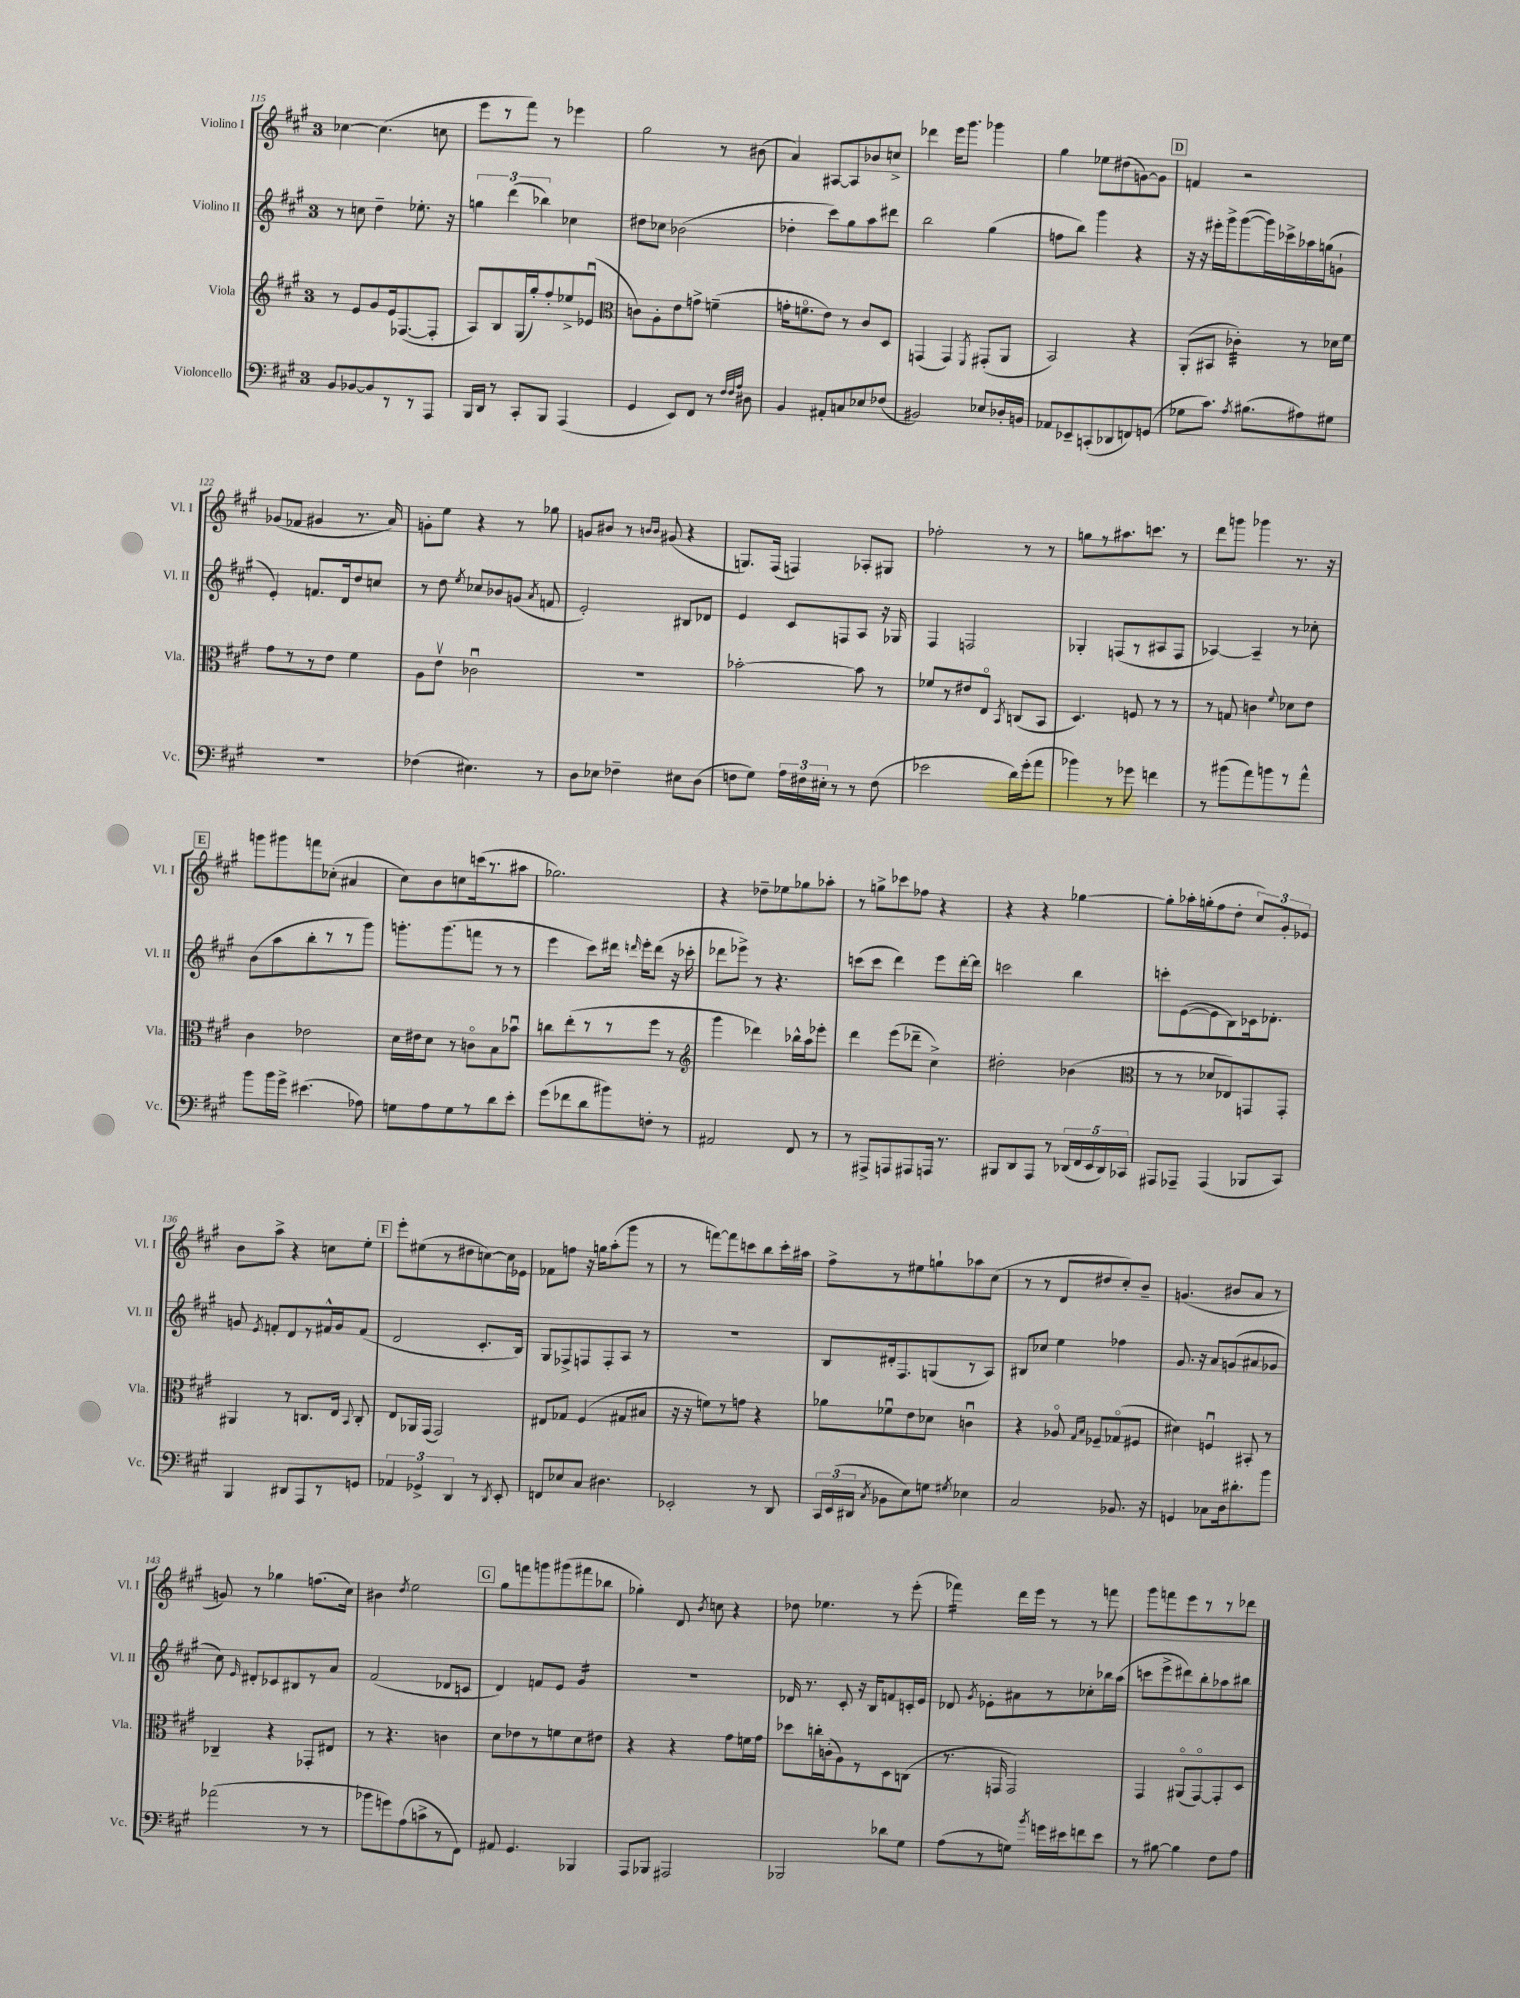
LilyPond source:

<<
\new StaffGroup <<
\new Staff = "s0" \with { instrumentName = "Violino I" shortInstrumentName = "Vl. I" } {
    \clef treble \key a \major \once \override Staff.TimeSignature.style = #'single-digit \time 3/4
    \autoBeamOff ces''4~ ces''4.( c''8 |
    e'''8[ r8 fis'''8]) r8 ees'''4 |
    gis''2 r8 bis'8( |
    a'4) ais8[~ ais8 bes'8 c''8]-> |
    des'''4 e'''16[ gis'''8.] ges'''4 |
    gis''4 ees''8[ dis''8( g'8~) g'8] |
    \mark \markup { \box "D" } f'4 r2 |
    ges'8[( fes'8] gis'4 r8. a'16) |
    g'8[-. e''8] r4 r8 ges''8 |
    g'8[ bis'8] r8 \grace { b'16[ b'16] } gis'8( r4 |
    g8.[) fis16]( f4) aes8[-. gis8] |
    fes''2-. r8 r8 |
    g''8[ r8 ais''8. c'''8.] r8 |
    d'''8[ g'''8] ges'''4 r8. r16 |
    \mark \markup { \box "E" } g'''8[ gis'''8 f'''8 ces''8]-.( ais'4 |
    cis''8[) b'8 c''8 c'''16( r8. ais''8] |
    ges''2.) |
    r4 des''8[-- ees''8 ges''8 aes''8]-. |
    r8 g''8[-> ces'''8 fes''8] r4 |
    r4 r4 ges''4~ |
    ges''8[-. aes''16-. g''16-.( fis''8 d''8]-. \tuplet 3/2 { cis''8[) gis'8-. ees'8] } |
    b'8[ a''8]-> r4 c''8[ e''8]-. |
    \mark \markup { \box "F" } e'''8[-. eis''8( r8 dis''8 c''8~) c''16 ees'16] |
    fes'8[ f''8] r16 g''16[ a''8-.( gis'''8] r8 |
    r8 f'''8[~) f'''8 c'''8 b''8 c'''16-. ais''16] |
    fis''8[-> r8 eis''8 g''8-! aes''8 cis''8]( |
    r8 r8 d'8[ dis''8 cis''8-.) b'8]-- |
    g'4.( bis'8[ a'8] r8 |
    g'8) r8 ges''4 f''8.[( cis''16]) |
    bis'4 \acciaccatura { d''8 } e''2 |
    \mark \markup { \box "G" } gis''8[ f'''8 g'''8 gis'''8( fis'''8 bes''8] |
    ges''4-.) d'8 \acciaccatura { b'8 } c''8 r4 |
    des''8 ees''4. r8 e'''8-.( |
    fes'''4:16) d'''16[ e'''16] r8 r8 f'''8 |
    gis'''8[ f'''8 e'''8 r8 r8 des'''8] \bar "|." |
}
\new Staff = "s1" \with { instrumentName = "Violino II" shortInstrumentName = "Vl. II" } {
    \clef treble \key a \major \once \override Staff.TimeSignature.style = #'single-digit \time 3/4
    \autoBeamOff r8 c''8 d''4-- ees''8.-. r16 |
    \tuplet 3/2 { g''4 d'''4( bes''4) } ces''4 |
    dis''8[ ces''8] bes'2( |
    des''4-. cis'''8[) gis''8 a''8 dis'''8] |
    b''2 gis''4( |
    f''8[ b''8]) gis'''4 r4 |
    \mark \markup { \box "D" } r16 r16 eis'''16[-. gis'''16-> gis'''8~( gis'''16) ces'''16-> aes''16 g''16( g'8]-! |
    e'4-.) f'8.[ d'16 d''8 c''8] |
    r8 d''8 \acciaccatura { e''8 } ces''8[ bes'8 g'8]( \acciaccatura { a'8 } f'8 |
    e'2-.) bis8[ des'8] |
    e'4 cis'8[ f8 a8] r16 ges16 |
    fis4 f2 |
    ges4-. f8[( r8 ais8 f8] |
    aes4~) aes4-- r8 ces''8-. |
    \mark \markup { \box "E" } b'8[( a''8 b''8-. r8 r8 gis'''8]) |
    g'''8.[-. g'''8.( f'''8] r8 r8 |
    e'''4 cis'''8[) dis'''16] \grace { d'''16 } e'''16[-. d'''8]( r16 ces'''16-. |
    des'''8[ ees'''8]->) r8 r4. |
    c'''8[( c'''8] d'''4) e'''8[ d'''16~-. d'''16] |
    c'''2 b''4 |
    c'''8[-. e'8~( e'8 b8) ces'16 des'8.]-. |
    g'8 \acciaccatura { e'8 } f'8[-. d'8 r8 fis'16-^ g'16 fis'8]( |
    \mark \markup { \box "F" } d'2 cis'8.[-. b16]) |
    gis8[ fes8-> f8 f8-. a8] r8 |
    R2. |
    b8[ dis'16-. fis8. g8( r8 a8]) |
    bis8[ ces''8] e''4 fes''4 |
    gis'8. r16 a'8[ g'8( ais'8 ges'8] |
    cis''8) \grace { e'16 } dis'8[-. ces'8 bis8 r8 a'8] |
    fis'2( des'8[ c'8] |
    \mark \markup { \box "G" } d'4) f'8[ e'8] gis'4:16 |
    R2. |
    des'16 r8. cis'8-. r16 b16[ f'8 c'16-. e'16] |
    des'8 \acciaccatura { gis'8 } ees'8[-. ais'8 r8 ces''8-. bes''16 a''16]( |
    c'''8[ e'''8-> dis'''8) b''8-. aes''8 bis''8] \bar "|." |
}
\new Staff = "s2" \with { instrumentName = "Viola" shortInstrumentName = "Vla." } {
    \clef treble \key a \major \once \override Staff.TimeSignature.style = #'single-digit \time 3/4
    \autoBeamOff r8 e'8[ gis'8 e'16 fes8.~( fes8]-. |
    a8[) b8 gis16( gis''16-.) fis''8-. ees''8-> ees'8]\downbow( |
    \clef alto c'8[) a8-. e'8 g'8]-> f'4--( |
    g'16[-. f'8.\flageolet e'8]) r8 cis'8[ d8] |
    g,4( g,4) \acciaccatura { fis,8 } gis,8[-.( a,8] |
    b,2) r4 |
    \mark \markup { \box "D" } a,8[-.( bis,8] ces'4:32-.) r8 des'16[ fis'16] |
    gis'8[ r8 r8 e'8] fis'4 |
    a8[ e'8]\upbow ces'2\downbow |
    R2. |
    bes'2~-. bes'8 r8 |
    fes'8[ r8 eis'8 e8]\flageolet \acciaccatura { b,8 } c8[( b,8] |
    d4.) f8 r8 r8 |
    r8 g8 c'4 \appoggiatura { fis'8 } des'8[ e'8] |
    \mark \markup { \box "E" } cis'4 ees'2 |
    d'16[ eis'16 d'8] r8 c'8[\flageolet b8 bes'8]\downbow |
    c''8[ e''8-.( r8 r8 fis''8] r8 |
    \clef treble gis'''4 des'''4) bes''16[-^ a''16 ees'''8]-. |
    d'''4 e'''8[( des'''8]-- cis''4->) |
    dis''2-. bes'4( |
    \clef alto r8 r8 des'8[ ees8) g,8 g,8]-. |
    ais,4 r8 c8.[ e16] \appoggiatura { b,8 } c8-. |
    \mark \markup { \box "F" } e8[ aes,16 gis,16]( gis,2) |
    eis8[ ges8] fis4( gis8[ bis8] |
    r16 r16 f'8[) r8 g'8] r4 |
    aes'8[ fes'8\downbow e'8 des'8] c'4\downbow |
    r4 aes8\flageolet \grace { gis16[ b16] } fes8[-- ges8\flageolet( fis8] |
    dis'4) f4\downbow bis,8-. r8 |
    ces4-- r4 ges,8[-. eis8] |
    r8 r4. c'4 |
    \mark \markup { \box "G" } d'8[ ees'8 r8 f'8 d'8 eis'8] |
    r4 r4 gis'8[ f'16 gis'16] |
    des''8[ c''16-. c'16-.( a8) r8 d8 c8]( |
    r8. g,16 g,2) |
    gis,4 ais,8[\flageolet( gis,8~\flageolet) gis,8-. d8] \bar "|." |
}
\new Staff = "s3" \with { instrumentName = "Violoncello" shortInstrumentName = "Vc." } {
    \clef bass \key a \major \once \override Staff.TimeSignature.style = #'single-digit \time 3/4
    \autoBeamOff b,8[ bes,8~ bes,8 r8 r8 a,,8] |
    b,,16[ d,16] r8 cis,8[-. b,,8] a,,4( |
    gis,4 e,8[) fis,8] r8 \grace { fis32[ fis32 a32] } dis8 |
    b,4 ais,8[-. c8 ees8 fes8]( |
    bis,2) ees8[ des16-. b,16] |
    aes,8[ ees,8-- c,8-.( des,8 f,8) g,8]( |
    \mark \markup { \box "D" } ges8[ cis'8.]) \acciaccatura { a8 } bis8.[( ais8) gis8] |
    R2. |
    fes4( eis4.) r8 |
    d8[ ees8] fes4-- eis8[ d8]( |
    f8[ gis8]) \tuplet 3/2 { a16[ fis16 eis16]-. } r8 r8 fis8( |
    ees'2 d'16[) gis'16-.( a'8] |
    bes'4) r8 ges'8 f'4 |
    r8 bis'8[( a'8) b'8 r8 a'8]-^ |
    \mark \markup { \box "E" } b'8[ b'16 gis'16]-> eis'4.( aes8) |
    g8[ a8 g8 r8 d'8 e'8]-. |
    gis'8[( fes'8 d'8 bis'8) f8]-. r8 |
    ais,2 fis,8 r8 |
    r8 ais,,8[-> a,,8 ais,,8 a,,16] r8. |
    bis,,8[ d,8 a,,8] r8 \tuplet 5/4 { des,16[( fis,16 e,16 des,16) ces,16] } |
    ais,,8[ aes,,8]-- aes,,4( bes,,8[ cis,8]) |
    b,,4 dis,8[ a,,8 r8 g,8] |
    \mark \markup { \box "F" } \tuplet 3/2 { aes,4 ges,4-> d,4 } r8 \acciaccatura { d,8 } e,8-. |
    f,8[ ees8 cis8] dis4. |
    ees,2-. r8 d,8 |
    \tuplet 3/2 { cis,16[ e,16( dis,16] } \acciaccatura { cis8 } bes,8[ e8) g8] \acciaccatura { gis8 } ees4 |
    cis2 bes,8. r16 |
    g,4 ces8[ d16 dis'8.-. b'8] |
    aes'2( r8 r8 |
    bes'8[ g'8) a8( c'8-> r8 fis,8]) |
    \mark \markup { \box "G" } ais,8 gis,4. bes,,4 |
    a,,8[ bes,,8] ais,,2 |
    bes,,2 des'8[ gis8] |
    a8[( r8 g8]) \acciaccatura { b'8 } g'16[ eis'16 f'8 eis'8] |
    r8 bis8~ bis4 fis8[ a8] \bar "|." |
}
>>
>>
\layout { \context { \Score currentBarNumber = #115 } }
